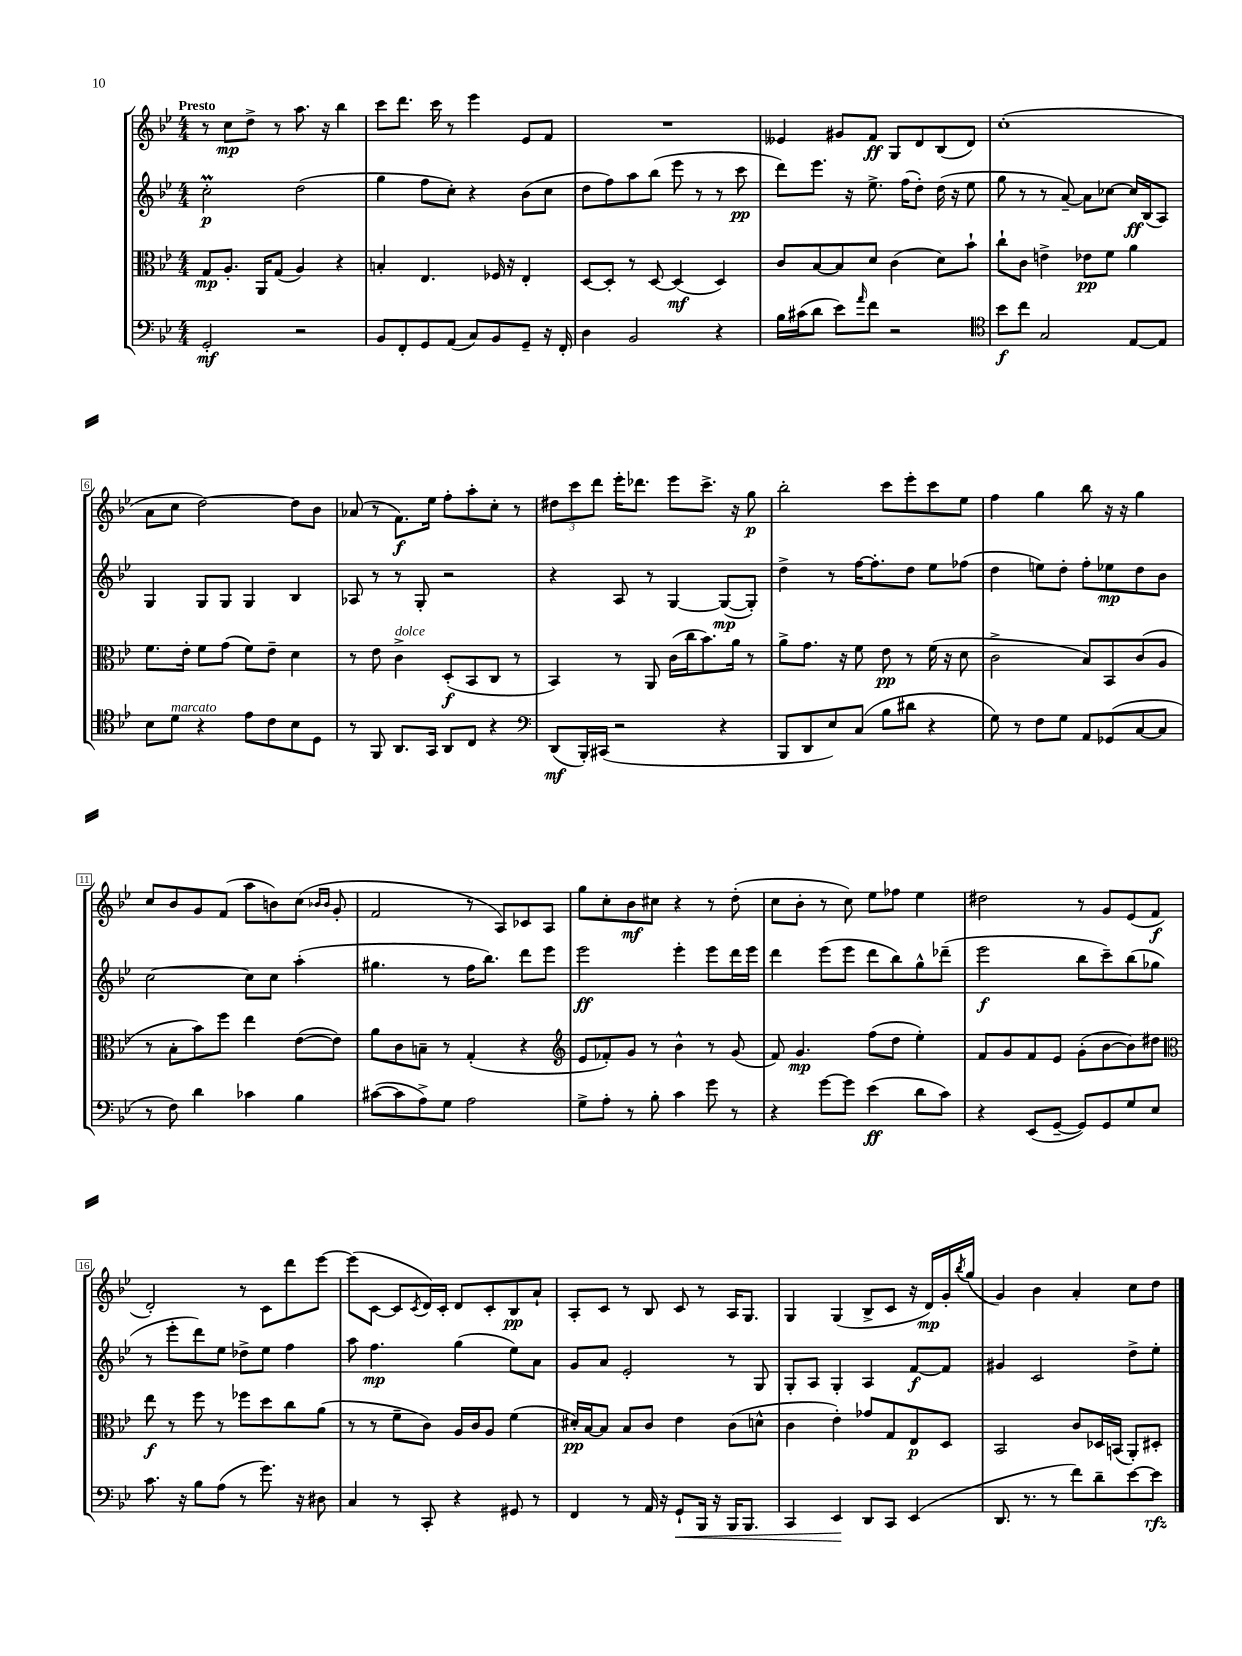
<<
\new StaffGroup <<
\new Staff = "s0" {
    \clef treble \key bes \major \numericTimeSignature \time 4/4 \tempo "Presto"
    r8 c''8\mp d''8-> r8 a''8. r16 bes''4 |
    c'''8 d'''8. c'''16 r8 ees'''4 ees'8 f'8 |
    R1 |
    eeses'4 gis'8 f'8\ff g8 d'8 bes8( d'8) |
    c''1-.( |
    a'8 c''8 d''2~) d''8 bes'8 |
    aes'8( r8 f'8.\f) ees''16 f''8-. a''8-. c''8-. r8 |
    \tuplet 3/2 { dis''8 c'''8 d'''8 } ees'''16-. des'''8. ees'''8 c'''8.-> r16 g''8\p |
    bes''2-. c'''8 ees'''8-. c'''8 ees''8 |
    f''4 g''4 bes''8 r16 r16 g''4 |
    c''8 bes'8 g'8 f'8( a''8 b'8) c''8( \grace { bes'16 bes'16 } g'8-. |
    f'2 r8 a8) ces'8 a8 |
    g''8 c''8-. bes'8\mf cis''8 r4 r8 d''8-.( |
    c''8 bes'8-. r8 c''8) ees''8 fes''8 ees''4 |
    dis''2 r8 g'8 ees'8( f'8\f |
    d'2-.) r8 c'8 d'''8 ees'''8~ |
    ees'''8( c'8~ c'8 \acciaccatura { c'8 } d'16) c'16-. d'8 c'8-. bes8\pp a'8-! |
    a8-. c'8 r8 bes8 c'8 r8 a16 g8. |
    g4 g4( bes8-> c'8 r16 d'16\mp) g'16-. \acciaccatura { bes''8 } g''16( |
    g'4) bes'4 a'4-. c''8 d''8 \bar "|." |
}
\new Staff = "s1" {
    \clef treble \key bes \major \numericTimeSignature \time 4/4
    c''2-.\prall\p d''2( |
    g''4 f''8 c''8-.) r4 bes'8( c''8 |
    d''8 f''8) a''8 bes''8( ees'''8 r8 r8 c'''8\pp |
    d'''8) ees'''8. r16 ees''8.-> f''16( d''8-.) d''16( r16 ees''8 |
    g''8 r8 r8 a'8~--) a'8 ces''8~ ces''16\ff bes16( a8) |
    g4 g8 g8 g4 bes4 |
    aes8 r8 r8 g8-. r2 |
    r4 a8 r8 g4~ g8~\mp( g8-.) |
    d''4-> r8 f''16~ f''8.-. d''8 ees''8 fes''8( |
    d''4 e''8) d''8-. f''8-. ees''8\mp d''8 bes'8 |
    c''2~ c''8 c''8 a''4-.( |
    gis''4. r8 f''16 bes''8.) d'''8 ees'''8 |
    ees'''2\ff ees'''4-. ees'''8 d'''16 ees'''16 |
    d'''4 ees'''8( ees'''8 d'''8 bes''8) g''8-^ des'''8--( |
    ees'''2\f bes''8 c'''8--) bes''8( ges''8 |
    r8 ees'''8-. d'''8) ees''8 des''8-> ees''8 f''4 |
    a''8 f''4.\mp g''4( ees''8) a'8 |
    g'8 a'8 ees'2-. r8 g8 |
    g8-. a8 g4-. a4 f'8~\f f'8 |
    gis'4 c'2 d''8-> ees''8-. \bar "|." |
}
\new Staff = "s2" {
    \clef alto \key bes \major \numericTimeSignature \time 4/4
    g8\mp a8.-. a,16 g8( a4) r4 |
    b4-. ees4. fes16 r16 ees4-. |
    d8~ d8-. r8 d8~ d4\mf( d4) |
    c'8 bes8~ bes8 d'8 c'4( d'8) bes'8-! |
    c''8-! c'8 e'4-> ees'8\pp f'8 a'4 |
    f'8. ees'16-. f'8 g'8( f'8) ees'8-- d'4 |
    r8 ees'8 c'4->^\markup { \italic "dolce" } d8-.\f( bes,8 c8 r8 |
    bes,4) r8 a,8 c'16( c''16 bes'8.) a'16 r8 |
    a'8-> g'8. r16 f'8 ees'8\pp r8 f'16( r16 d'8 |
    c'2-> bes8) bes,8 c'8( a8 |
    r8 bes8-. bes'8) f''8 ees''4 ees'8~( ees'8) |
    a'8 c'8 b8-- r8 g4-.( r4 |
    \clef treble ees'8 fes'8-.) g'8 r8 bes'4-^ r8 g'8( |
    f'8) g'4.\mp f''8( d''8 ees''4-.) |
    f'8 g'8 f'8 ees'8 g'8-.( bes'8~ bes'8) dis''8 |
    \clef alto ees''8\f r8 f''8 r8 fes''8 d''8 c''8 a'8( |
    r8 r8 f'8-- c'8) a16 c'16 a8 f'4( |
    dis'16-.\pp) bes16~ bes8 bes8 c'8 ees'4 c'8( d'8-^ |
    c'4 ees'4-.) ges'8 g8 ees8\p d8 |
    bes,2 c'8 des16 b,16( a,8-.) dis8-. \bar "|." |
}
\new Staff = "s3" {
    \clef bass \key bes \major \numericTimeSignature \time 4/4
    g,2-.\mf r2 |
    bes,8 f,8-. g,8 a,8( c8) bes,8 g,8-- r16 f,16-. |
    d4 bes,2 r4 |
    bes16 cis'16( d'8 ees'8) \grace { a'16 } f'8 r2 |
    \clef tenor bes'8\f c''8 g2 ees8~ ees8 |
    bes8 d'8^\markup { \italic "marcato" } r4 ees'8 c'8 bes8 d8 |
    r8 f,8 a,8. g,16 a,8 c8 r4 |
    \clef bass d,8\mf( bes,,16-.) cis,16( r2 r4 |
    bes,,8 d,8 ees8) c8( bes8 dis'8 r4 |
    g8) r8 f8 g8 a,8 ges,8( c8~ c8 |
    r8 f8) d'4 ces'4 bes4 |
    cis'8~( cis'8 a8->) g8 a2 |
    g8-> a8-. r8 bes8-. c'4 g'8 r8 |
    r4 g'8~ g'8 ees'4\ff( d'8 c'8) |
    r4 ees,8( g,8~-- g,8) g,8 g8 ees8 |
    c'8. r16 bes8 a8( r8 g'8.) r16 dis8 |
    c4 r8 c,8-. r4 gis,8 r8 |
    f,4 r8 a,16 r16 g,8-!\< bes,,16 r16 bes,,16 bes,,8. |
    c,4 ees,4\! d,8 c,8 ees,4( |
    d,8. r8. r8 f'8) d'8-- ees'8~ ees'8\rfz \bar "|." |
}
>>
>>
\layout { \context { \Score \override BarNumber.stencil = #(make-stencil-boxer 0.1 0.3 ly:text-interface::print) } }
